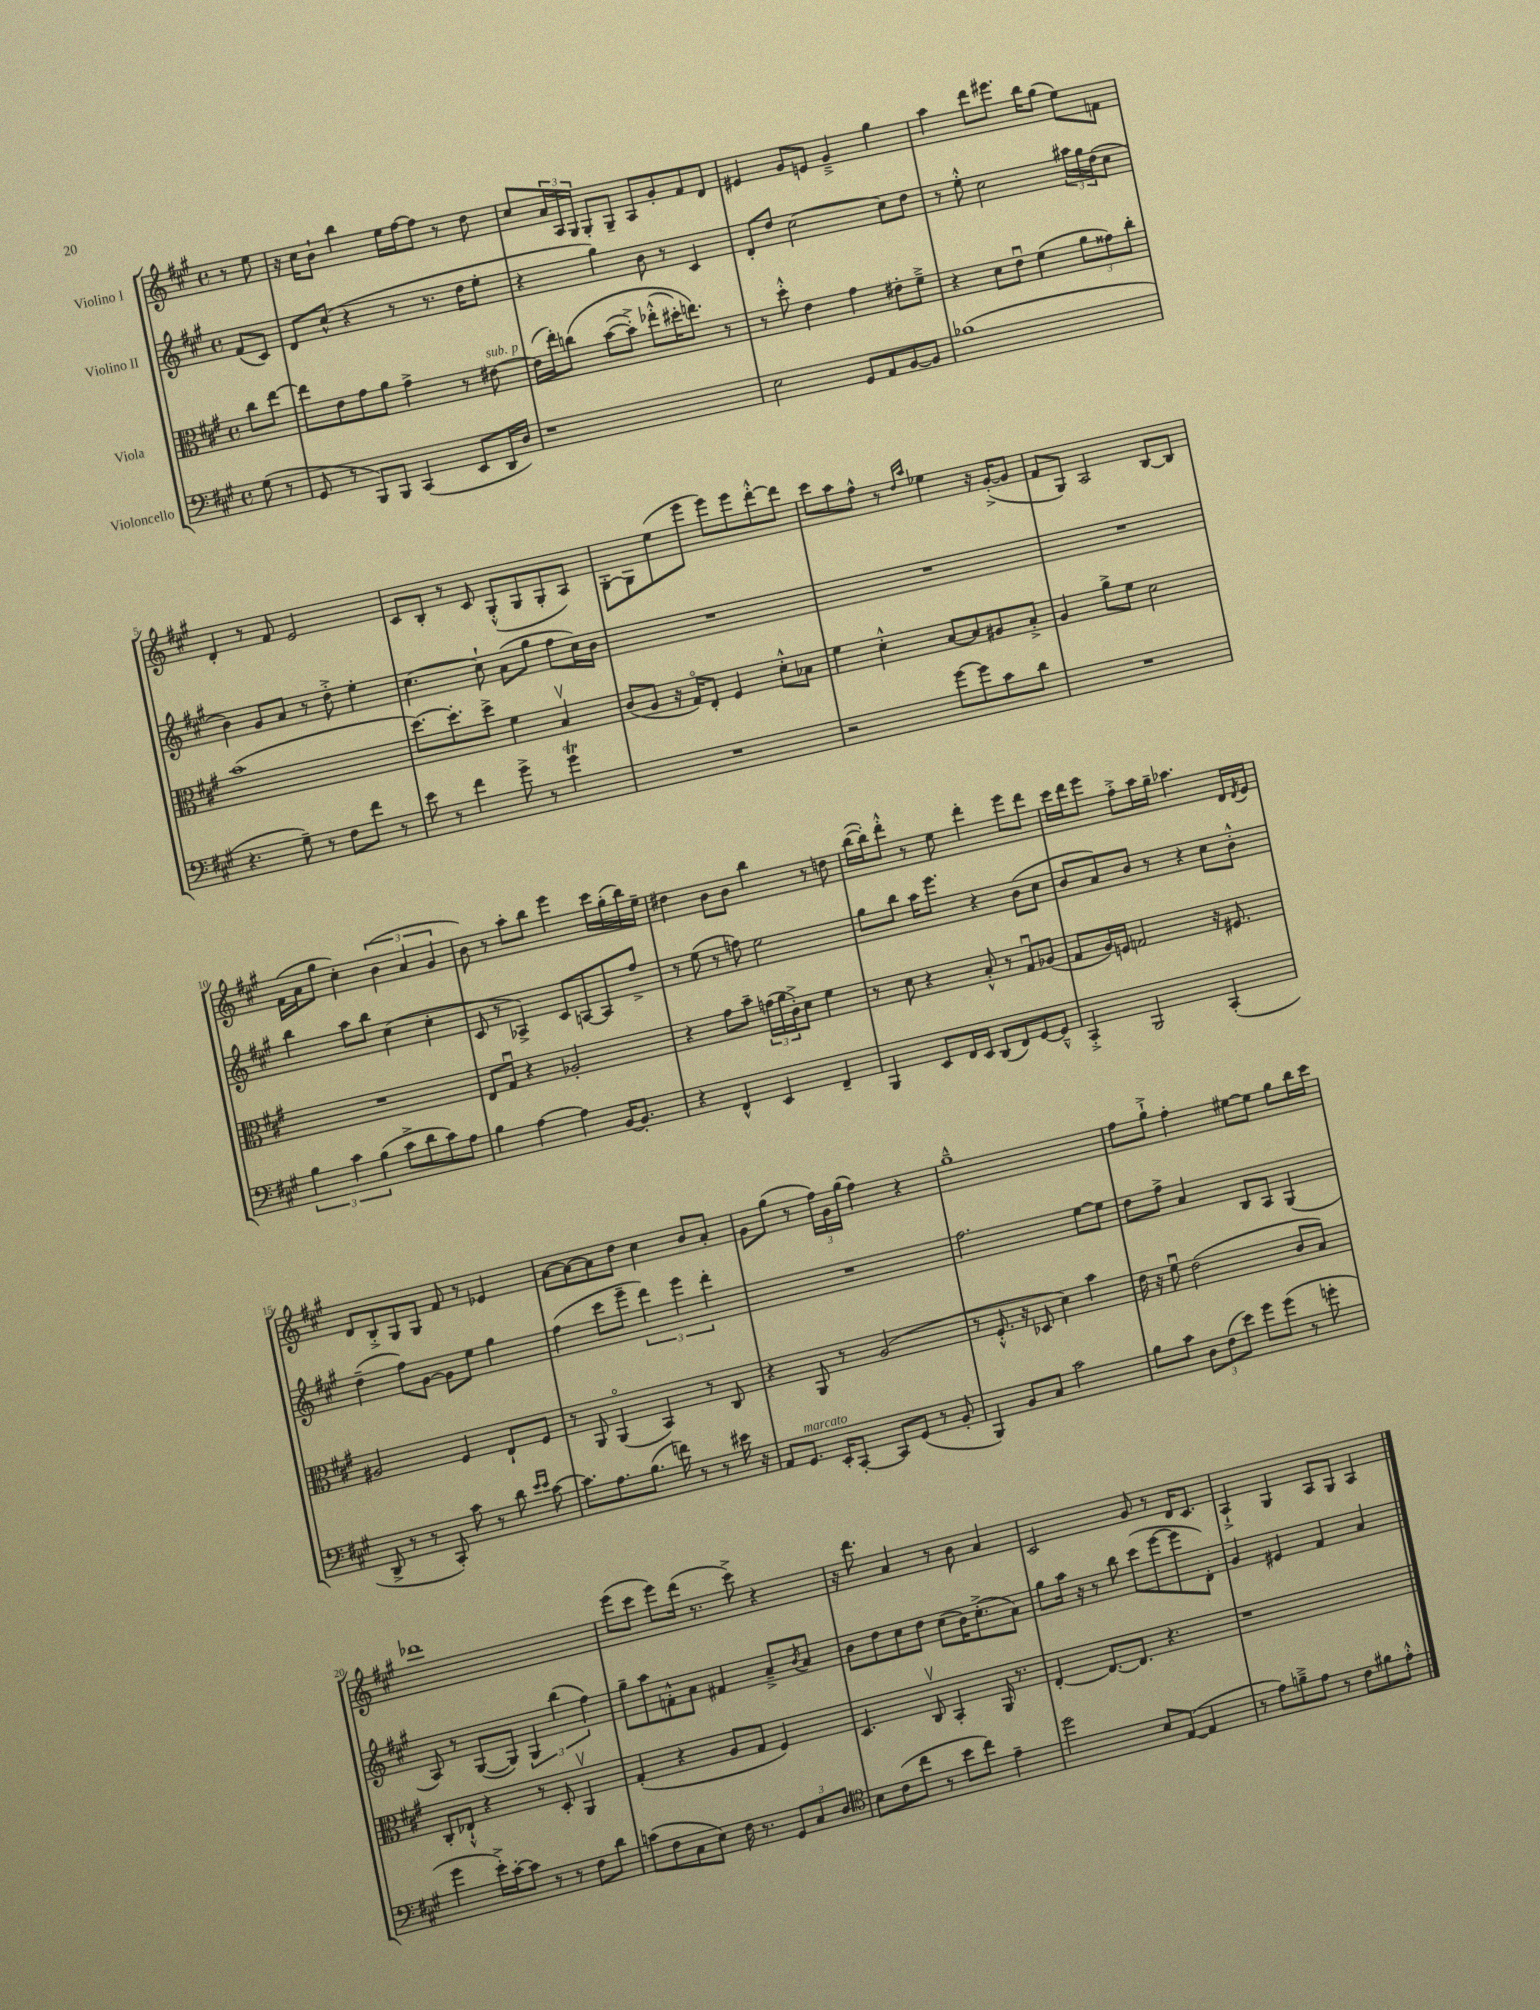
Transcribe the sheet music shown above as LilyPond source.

<<
\new StaffGroup <<
\new Staff = "s0" \with { instrumentName = "Violino I" } {
    \clef treble \key a \major \defaultTimeSignature \time 4/4 \partial 4
    r8 e''8 |
    r16 cis''16 b'8-! b''4 e''16 fis''16~ fis''8 r8 d''8 |
    cis''8 \tuplet 3/2 { a'16 a16 gis16 } gis8-. gis8-- a8 gis'8-. fis'8 d'8 |
    eis'4 gis'8 e'8 gis'4---> gis''4 |
    a''4 d'''8 eis'''8. b''16 gis''8( e''8) f'8 |
    d'4-. r8 fis'8 e'2 |
    cis'8 b8-. r8 cis'8 gis8-.-^( gis8 gis8-. a8) |
    gis8~-. gis8 e''8( e'''8 e'''8) e'''8 d'''8~-.-^ d'''8 |
    cis'''8 a''8 fis''8-^ r8 \grace { d''16 a''16 } ees''4 r16 gis'16~-.->( gis'8 |
    fis'8 gis8) a2 b8~ b8 |
    fis'16( a'16 gis''8 cis''4-.) \tuplet 3/2 { b'4( a'4 gis'4 } |
    b'8) r8 a''8-. b''8 e'''4 cis'''16 gis''16-.( b''16) e''16-- |
    dis''4 b'8 b'8 b''4 r8 d''8 |
    b''16~( b''16-.) d'''8-.-^ r8 e''8 d'''4-. e'''8 d'''8 |
    cis'''16 d'''16 e'''8 fis''8-.-> a''16 gis''16-- aes''4. d'16 \acciaccatura { d'8 } e'16 |
    d'8 b8-.-> gis8 gis8 fis'8 r8 ees'4 |
    a'8~ a'8~ a'8 d''8 cis''4 b'8 a'8-. |
    gis'8 gis''8( r8 \tuplet 3/2 { fis''16) gis'16 gis''16( } fis''4) r4 |
    gis''1---^ |
    fis''8 gis''8-!-> fis''4-. eis''8~ eis''8 gis''8 b''16 cis'''16 |
    des'''1 |
    e'''8( cis'''8 e'''8) d'''16( r8. cis'''8->) r4 |
    r16 d'''8. a'4 r8 b'8 a'4 |
    cis'2 gis'8 r8 d'16 cis'8. |
    a4-!-> gis4 a8 gis8 a4 \bar "|." |
}
\new Staff = "s1" \with { instrumentName = "Violino II" } {
    \clef treble \key a \major \defaultTimeSignature \time 4/4 \partial 4
    fis'8( cis'8) |
    d'8 cis''8-^( r4 r8 r8. d''16 e''8-. |
    r4 gis''4) b'8 r8 cis'4 |
    d'8-. d''8 cis''2~ cis''8 d''8 |
    r8 e''8-.-^ cis''2 \tuplet 3/2 { ais''16 gis''16 d''16( } cis''8 |
    b'4) gis'8 a'8 r8 d''8-.-> e''4-. |
    cis''4.~ cis''8-! a'8( gis''8 fis''8 cis''16) b'16 |
    R1 |
    R1 |
    R1 |
    b''4 a''8 b''8 cis''4( cis''4-. |
    cis'8 r8 aes4->) cis'8 a8~ a8 fis''8-> |
    r8 e''8( r8 f''8) e''2 |
    gis''8 b''8 a''16 e'''8. r4 b'8( cis''8 |
    b'8 a'8) b'8 r8 r4 cis''8 b'8-.-^ |
    d''4--( fis''8) gis'8~ gis'8 e''8 gis''4 |
    fis''4( cis'''8 e'''8-- \tuplet 3/2 { d'''4) e'''4 d'''4-. } |
    R1 |
    fis''2. e''8~ e''8 |
    d''8 fis''8-> a'4 b8 a8 gis4( |
    a8) r8 gis8~( gis8) \tuplet 3/2 { gis4 b''4( fis''4) } |
    gis''8-- a''8 f'8-.-^ a'8 fis'4 a'8---> \acciaccatura { b'8 } a'8 |
    b'8 d''8 cis''8 d''8 cis''8( b'16) cis''8.-.->( a'8) |
    gis''8 a''16 r16 r8 b''8 cis'''8( e'''8~ e'''8 d'8-.) |
    gis'4 eis'4 fis'4 a'4 \bar "|." |
}
\new Staff = "s2" \with { instrumentName = "Viola" } {
    \clef alto \key a \major \defaultTimeSignature \time 4/4 \partial 4
    cis''8 e''8~ |
    e''8 e'8 gis'8 a'8 gis'4-> r8 eis'8~^\markup { \italic "sub. p" } |
    eis'16( e''16-.) c''8\( b'8~( b'8-.->) ees''8-.-^( dis''16-.) e''8.\) r8 |
    r8 d''8-.-^ e'4 gis'4 eis'8-. fis'8---> |
    r4 d'8 e'8\downbow fis'4( \tuplet 3/2 { a'8 gisis'8) cis''8-. } |
    b'1( |
    d''8.~) d''8.-. d''8-> fis'4 b4\upbow |
    cis'8( a8 r16 gis16\flageolet) e8-. fis4 d'8-.-^ bes8 |
    fis'4 d'4-.-^ b8~ b8 ais8 b8-.-> |
    a4 a'8-> fis'8 d'2 |
    R1 |
    e8 gis8\downbow r4 aes2-. |
    r4 gis'8 b'8-- \tuplet 3/2 { g'16( a'16 cis'16-.->) } d'8 fis'4 |
    r8 d'8 r4 b8-.-^ r8 gis8\downbow aes8( |
    gis8 a16) f16 g2 r16 fis8. |
    ais2 fis4 e8-! fis8 |
    r8 a,8 a,4\flageolet( b,4) r8 cis8 |
    r4 a,8 r8 a2( |
    r8 fis8.-.-^ r16 des8 d'4) b'4 |
    e'16 r16 fis'8\downbow e'2( cis'8 b8) |
    cis8-. ees8-!-^ r4 r8 d8-. a,4\upbow |
    gis4-.( r4 a8 gis8 fis4) |
    d4. cis8\upbow b,4-. a,16 r8. |
    e4~-. e8.~ e8. r4. |
    r1 \bar "|." |
}
\new Staff = "s3" \with { instrumentName = "Violoncello" } {
    \clef bass \key a \major \defaultTimeSignature \time 4/4 \partial 4
    gis8( r8 |
    gis,8 r8 b,,8) b,,8 cis,4( e,8 d,16 d16) |
    r1 |
    e2 gis,8 a,8 b,8~ b,8 |
    bes1( |
    r4. gis8--) r8 fis8 fis'8 r8 |
    e'8 r8 fis'4 gis'8-> r8 gis'4\trill |
    R1 |
    r2 gis'8~ gis'8 cis'8 d'8 |
    R1 |
    \tuplet 3/2 { b4 cis'4 b4( } cis'8-> d'8 cis'8) a8 |
    b4 a4~ a4 b,16~ b,8.-. |
    r4 fis,4-^ e,4 fis,4-- |
    b,,4 e,8 fis,16 e,16 d,8( fis,8) gis,8~ gis,8---^ |
    cis,4-.-> b,,2 cis,4-.( |
    d,8-> r8 r8 cis,8-.) cis'8 r8 d'8 \grace { e'16 e'16 } cis'8~ |
    cis'8. a8. b8.( f'16) r8 r8 eis'16 r16 |
    a,8 gis,8.^\markup { \italic "marcato" } e,16-. cis,8~-. cis,8 gis,8( r8 b,8-. |
    b,,4) b,8 cis8 cis'2 |
    b8 cis'8 \tuplet 3/2 { d8 fis8( e'8) } gis'8 gis'8( r8 g'8-. |
    gis'4 e'16-.->) cis'16~-. cis'8 r8 r8 fis8 d'8 |
    c'8( fis8 cis8 e8) fis16 r8. \tuplet 3/2 { gis,8 cis8 d8 } |
    \clef tenor b8 cis'8( cis''8 r8 b'8 cis''8) e'4-- |
    d''2 b8 e8~( e4 |
    r8 e'8) f'8---> e'8 r8 cis'8 fis'8 e'8-.-^ \bar "|." |
}
>>
>>
